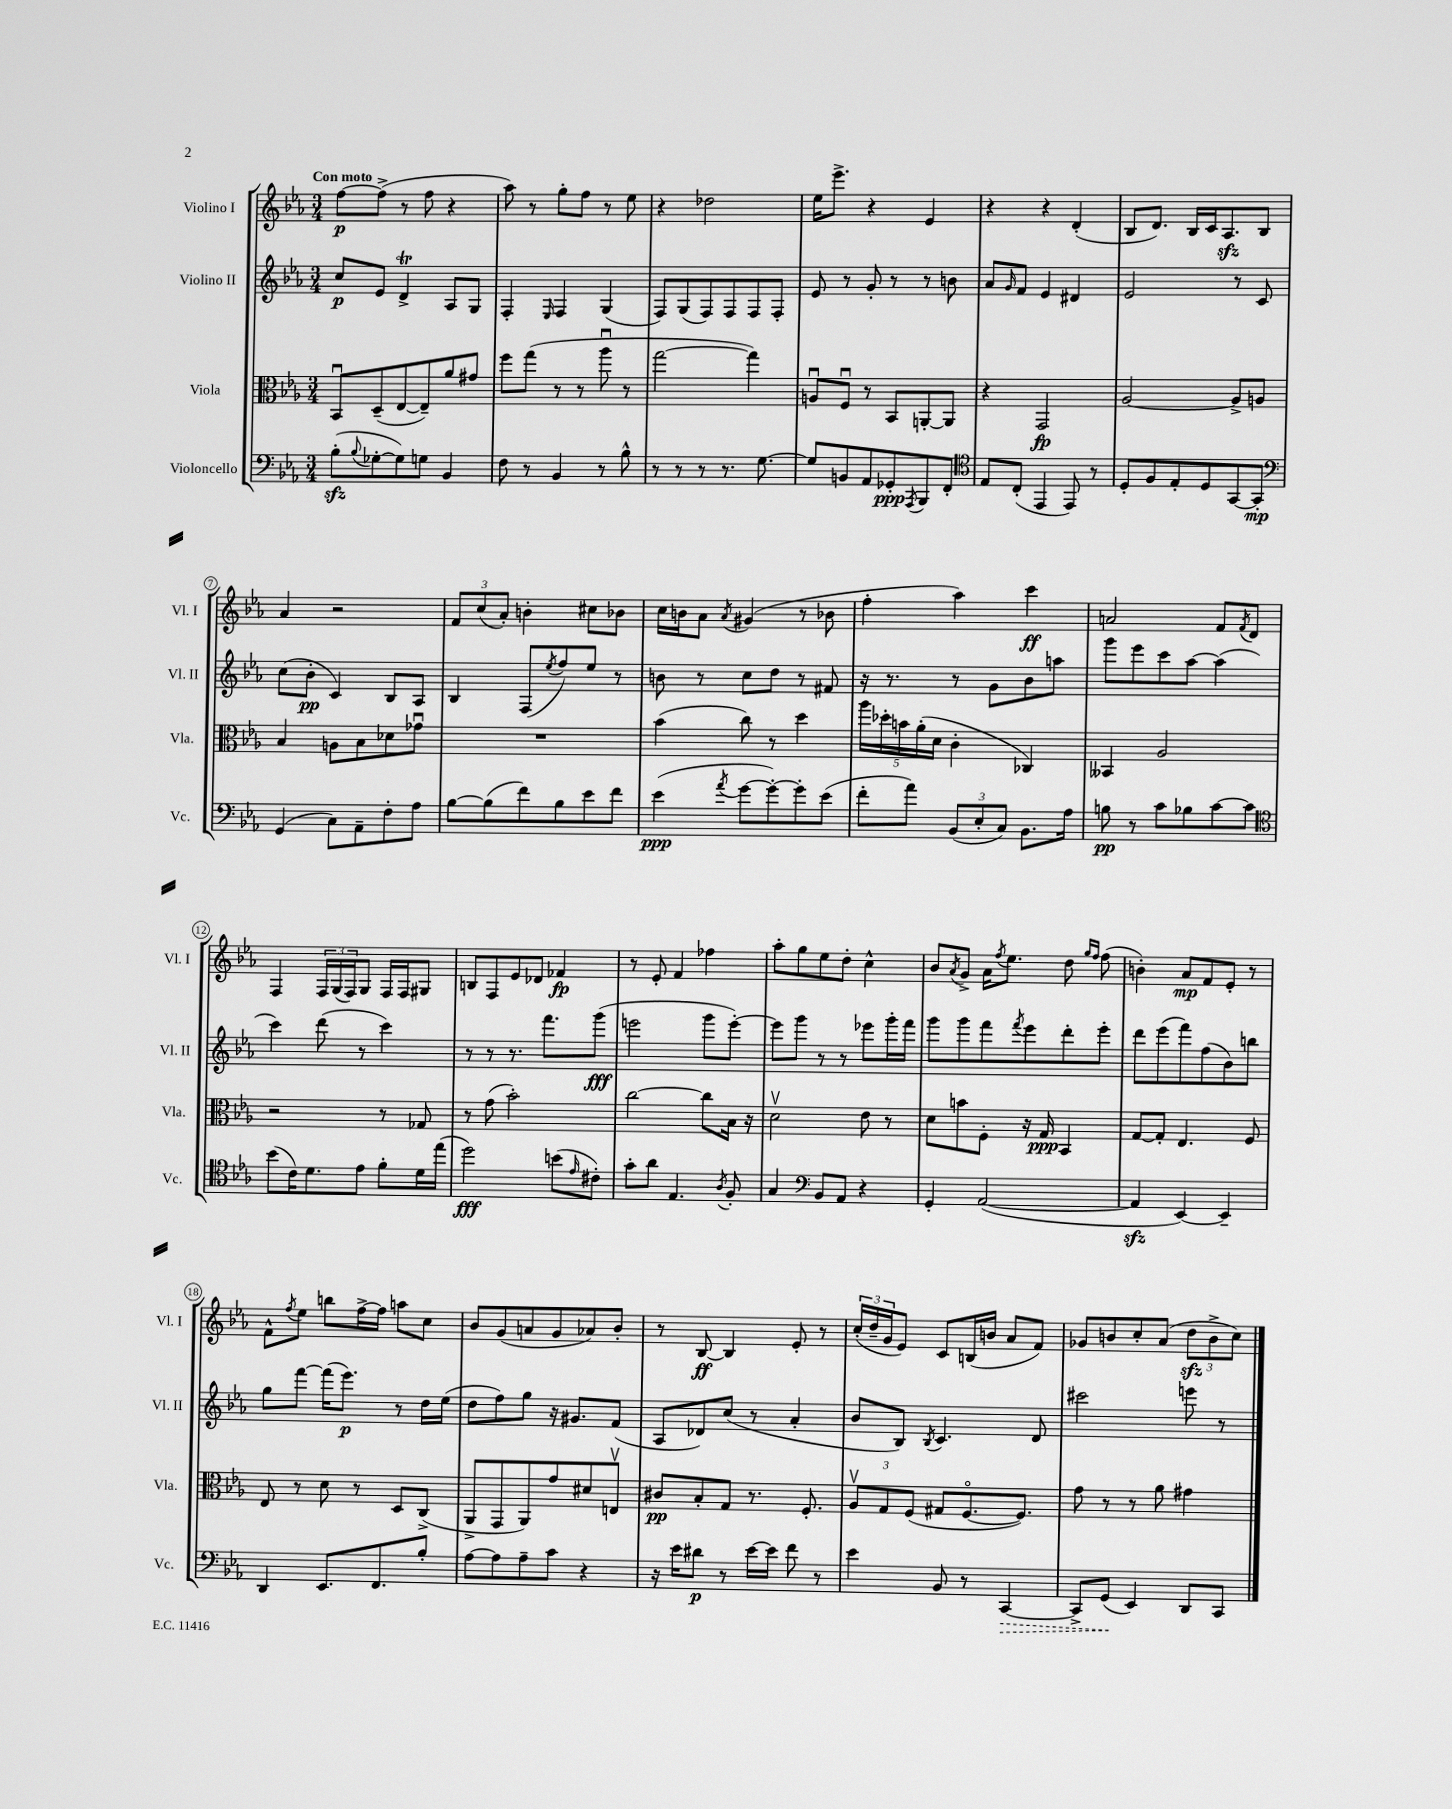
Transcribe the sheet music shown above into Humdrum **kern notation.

**kern	**kern	**kern	**kern
*staff4	*staff3	*staff2	*staff1
*clefF4	*clefC3	*clefG2	*clefG2
*k[b-e-a-]	*k[b-e-a-]	*k[b-e-a-]	*k[b-e-a-]
*M3/4	*M3/4	*M3/4	*M3/4
(8B-'\L	8BB-u/L	8cc/L	[8ff\L
8qqB-/	.	.	.
[8G-'\	(8D~/	8e-/J	(8ff^\]J
8G-\])	[8E-/	4d^/	8r
8G\J	8E-~/])	.	8ff\
4BB-/	8a-/	8A-/L	4r
.	8g#/J	8G/J	.
=	=	=	=
8F\	8ff\L	4F'/	8aa-\)
8r	(8gg\J	.	8r
.	.	16qqE-/	.
4BB-/	8r	4F/	8gg'\L
.	8r	.	8ff\J
8r	8aa-u\	(4G/	8r
8B-^^\	8r	.	8ee-\
=	=	=	=
8r	[2gg\	8F/L)	4r
8r	.	(8G/	.
8r	.	8F/)	2dd-\
8.r	.	8F/	.
.	4gg\])	8F/	.
[8.G\	.	.	.
.	.	8F'/J	.
=	=	=	=
8G/]L	8Au/L	8e-/	16ee-\LK
.	.	.	8.eee-^\J
8BB/	8Fu/J	8r	.
8AA-/	8r	8g'/	4r
8GG-'/	8BB-/L	8r	.
8qAAA-/	.	.	.
8BBB-/	[8AA'/	8r	4e-/
8FF'/J	8AA/]J	8b\	.
=	=	=	=
*clefC4	*	*	*
8E-/L	4r	8a-/L	4r
.	.	16qqg/	.
(8C'/J	.	8f/J	.
4EE-/	2GG/	4e-/	4r
8EE-/)	.	4d#/	(4d'/
8r	.	.	.
=	=	=	=
8D'/L	[2A-/	2e-/	8B-/L
8F/	.	.	8.d/J)
8E-'/	.	.	.
.	.	.	16B-/LL
8D/	.	.	16c/J
.	.	.	8.A-/
[8GG/	8A-^/]L	8r	.
8GG'/]J	8A/J	8c/	8B-/J
=	=	=	=
*clefF4	*	*	*
(4GG/	4B-/	(8cc\L	4a-/
.	.	8b-'\J	.
8C\L)	8A\L	4c/)	2r
8AA-~\	8B-\	.	.
8F'\	8d-\	8B-/L	.
8A-\J	8g-u\J	8A-/J	.
=	=	=	=
[8B-\L	2.r	4B-/	12f/L
.	.	.	(12cc/
(8B-\]	.	.	.
.	.	.	12a-'/J)
8f\)	.	(8F/L	4b'\
.	.	8qee-/	.
8B-\	.	8ff/)	.
8e-\	.	8ee-/J	8cc#\L
8f\J	.	8r	8b-\J
=	=	=	=
(4e-\	(4b-\	8b\	16cc\LL
.	.	.	16b\J
.	.	8r	8a-\J
8qa-/	.	.	8qa-/
[8g\L	8cc\)	8cc\L	(4g#/
8g'\_)	8r	8dd\J	.
8g'\]	4dd\	8r	8r
(8e-\J	.	8f#/	8b-\
=	=	=	=
8f'\L	20aa-\LL	16r	4ff'\
.	20dd-'\	.	.
.	.	8.r	.
.	20b\	.	.
8a-\J)	.	.	.
.	(20a-'\	.	.
.	20d\JJ	.	.
(12BB-/L	4c'\	8r	4aa-\)
12E-'/	.	.	.
.	.	8g\L	.
12C/J)	.	.	.
8.BB-\L	4C-/)	8b-\	4ccc\
.	.	8aa\J	.
16A-\Jk	.	.	.
=	=	=	=
8B\	4BB--/	8ggg\L	2a/
8r	.	8eee-\	.
8c\L	2A-/	8ccc\	.
8B-\	.	[8aa-\J	.
[8c\	.	(4aa-\]	8f/L
.	.	.	8qf/
8c\]J	.	.	8d/J
=	=	=	=
*clefC4	*	*	*
(8b-\L	2r	4ccc\)	4F/
16c\K)	.	.	.
8.d\	.	.	.
.	.	(8ddd\	24F/LL
.	.	.	(24G/
.	.	.	24F/J)
8e-\J	.	8r	8G/J
8f'\L	8r	4ccc\)	16F/LL
.	.	.	16F/J
16d\L	8G-/	.	8G#/J
(16ee-\JJ	.	.	.
=	=	=	=
2dd\)	8r	8r	8B/L
.	(8g\	8r	8F/
.	2b-'\)	8.r	8e-/
.	.	.	8d-/J
.	.	8.fff\L	.
(8b\L	.	.	4f-/
16qqe-/	.	.	.
8c#'\J)	.	(8ggg\J	.
=	=	=	=
8g'\L	[2cc\	2eee\	8r
8a-\J	.	.	8e-'/
4.E-/	.	.	4f/
.	8cc\]L	8ggg\L	4ff-\
8qA-/	.	.	.
8F'/	16B-\Jk	[8eee'\J)	.
.	16r	.	.
=	=	=	=
4G/	2dv\	8eee\]L	8aa-'\L
.	.	8ggg\J	8gg\
*clefF4	*	*	*
8BB-/L	.	8r	8ee-\
8AA-/J	.	8r	8dd'\J
4r	8e-\	8eee-\L	4cc^^\
.	8r	16ggg'\L	.
.	.	16fff\JJ	.
=	=	=	=
4GG'/	8d\L	8ggg\L	8b-/L
.	.	.	8qa-/
.	8b\	8ggg\	8g^/J
([2AA-/	8F'\J	8fff\	16a-\LK
.	.	.	8qff/
.	.	.	8.ee-\J
.	.	8qfff/	.
.	16r	8eee-\	.
.	16G/	.	.
.	4BB-/	8ddd'\	8dd\
.	.	.	16qqgg/LL
.	.	.	16qqff/JJ
.	.	8eee-'\J	(8ff\
=	=	=	=
4AA-/]	[8G/L	8ddd\L	4b'\)
.	8G'/]J	(8eee-\	.
[4EE-/)	4.E-/	8fff\)	8a-/L
.	.	(8ff\	8f/
4EE-~/]	.	8b-\)	8e-'/J
.	8F/	8bb\J	8r
=	=	=	=
4DD/	8E-/	8gg\L	8f^^\L
.	.	.	8qff/
.	8r	[8fff\J	8ee-\J
8.EE-/L	8d\	(16fff\]LK	8bb\L
.	.	8.eee-\J)	.
.	8r	.	[16ff^\L
8.FF/	.	.	16ff\]JJ
.	8D/L	8r	8aa\L
8B-'/J	(8C^/J	16dd\LL	8cc\J
.	.	(16ee-\JJ	.
=	=	=	=
[8A-\L	8AA-^/L	8dd\L	8b-/L
8A-\]	8GG/	8ff\)	(8g/
8A-~\	8AA-/)	8gg\J	8a/
8c\J	8g/	16r	8g/
.	.	8.g#/L	.
4r	8d#/	.	8a-/)
.	8Ev/J	(8f/J	8b-'/J
=	=	=	=
16r	8c#/L	8A-/L	8r
16e-\LK	.	.	.
8d#\J	8B-'/	8d-/)	[8B-/
8r	8G/J	(8cc/J	4B-/]
[16e-\LL	8.r	8r	.
16e-\]JJ	.	.	.
8f\	.	4a-'/	8e-'/
.	8.F'/	.	.
8r	.	.	8r
=	=	=	=
4e-\	12A-v/L	8b-/L	(24cc'/LL
.	.	.	24dd~/
.	12G/	.	24g/J
.	.	8B-/J)	8e-/J)
.	(12F/J	.	.
.	.	8qB-/	.
8BB-/	8G#/L	4.c/	8c/L
8r	[8.Fo/	.	(16B/L
.	.	.	16b/JJ
[4CC/	.	.	8a-/L
.	8.F/]J)	.	.
.	.	8d/	8f/J)
=	=	=	=
8CC^/]L	8g\	2ccc#\	8g-/L
(8GG/J	8r	.	8b/
4EE-/)	8r	.	8cc'/
.	8a-\	.	(8a-/J
8DD/L	4g#\	8eee\	12dd\L
.	.	.	12b^\
8CC/J	.	8r	.
.	.	.	12cc\J)
==	==	==	==
*-	*-	*-	*-
